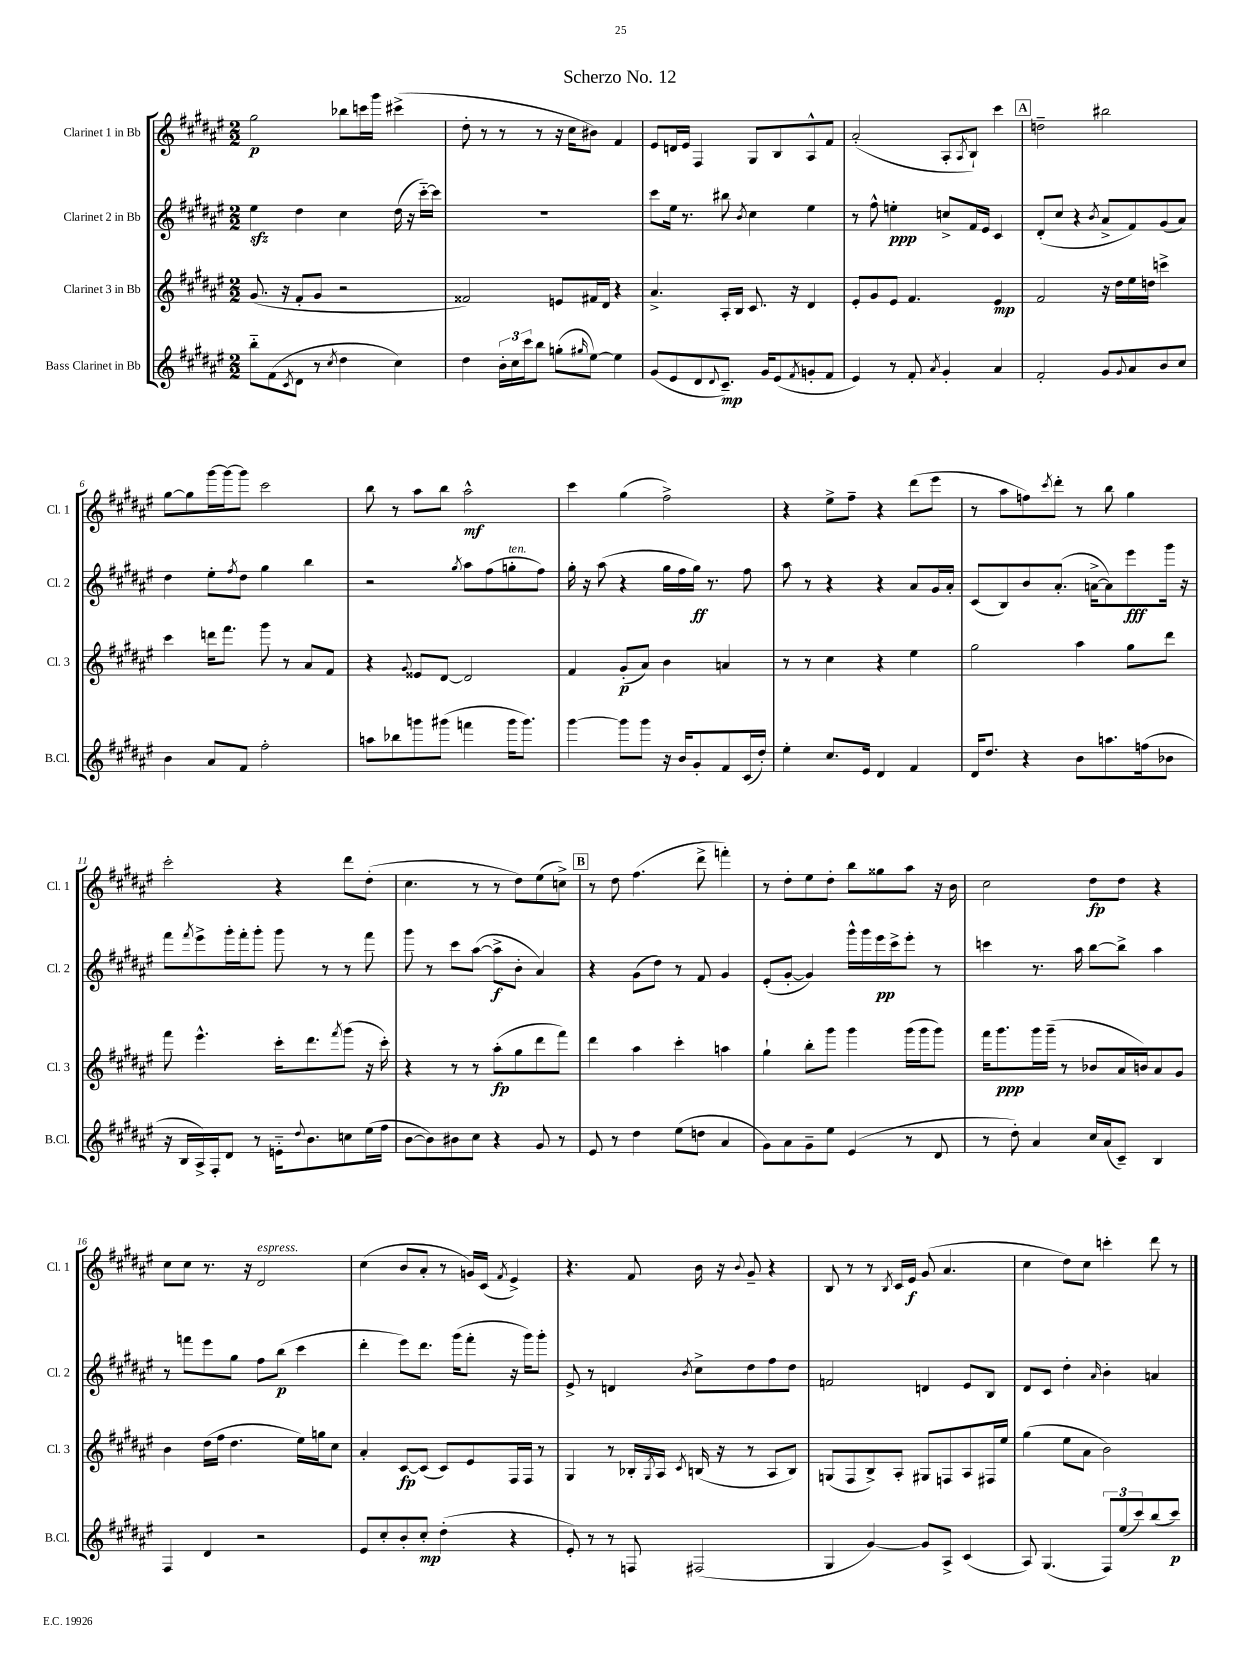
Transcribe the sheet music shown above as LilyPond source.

\header { title = "Scherzo No. 12" }
<<
\new StaffGroup <<
\new Staff = "s0" \with { instrumentName = "Clarinet 1 in Bb" shortInstrumentName = "Cl. 1" } {
    \clef treble \key fis \major \numericTimeSignature \time 2/2
    gis''2\p bes''8 c'''16 gis'''16 cis'''4->( |
    dis''8-. r8 r8 r8 r16 cis''16 bis'8) fis'4 |
    eis'8 d'16 eis'16 fis4 gis8 b8 ais8-^ fis'8 |
    ais'2-.( ais8-. \acciaccatura { ais8 } b8-!) cis'''4 |
    \mark \markup { \box "A" } d''2-- bis''2 |
    gis''8~ gis''8 gis'''16~ gis'''16~ gis'''8 cis'''2 |
    b''8 r8 ais''8 b''8 ais''2-^\mf |
    cis'''4 gis''4( fis''2->) |
    r4 eis''8-> fis''8-- r4 dis'''8( eis'''8 |
    r8 ais''8 f''8) \acciaccatura { cis'''8 } dis'''8-. r8 b''8 gis''4 |
    cis'''2-. r4 dis'''8 dis''8-.( |
    cis''4. r8 r8 dis''8) eis''8( c''8->) |
    \mark \markup { \box "B" } r8 dis''8 fis''4.( dis'''8-> f'''4-.) |
    r8 dis''8-. eis''8 dis''8-. b''8 gisis''8 ais''8 r16 b'16 |
    cis''2 dis''8\fp dis''8 r4 |
    cis''8 cis''8 r8. r16 dis'2^\markup { \italic "espress." } |
    cis''4( b'8 ais'8-. r8 g'16) cis'16( \acciaccatura { fis'8 } eis'4->) |
    r4. fis'8 b'16 r16 \appoggiatura { b'8 } gis'8-- r4 |
    b8 r8 r8 \acciaccatura { b8 } cis'16 eis'16\f gis'8( ais'4. |
    cis''4 dis''8) cis''8 c'''4-. dis'''8 r8 \bar "|." |
}
\new Staff = "s1" \with { instrumentName = "Clarinet 2 in Bb" shortInstrumentName = "Cl. 2" } {
    \clef treble \key fis \major \numericTimeSignature \time 2/2
    eis''4\sfz dis''4 cis''4 dis''16( r16 cis'''16~-_) cis'''16 |
    R1 |
    cis'''8 eis''16 r8. bis''8 \acciaccatura { b'8 } cis''4 eis''4 |
    r8 fis''8-^ e''4-.\ppp c''8-> fis'16 eis'16 cis'4 |
    \mark \markup { \box "A" } dis'8-.( cis''8 r4 \acciaccatura { b'8 } ais'8-> fis'8) gis'8( ais'8) |
    dis''4 eis''8-. \acciaccatura { fis''8 } dis''8 gis''4 b''4 |
    r2 \acciaccatura { gis''8 } ais''8 fis''8( g''8-.^\markup { \italic "ten." } fis''8) |
    gis''16-. r16 ais''8( r4 gis''16 fis''16 gis''16\ff) r8. fis''8 |
    ais''8 r8 r4 r4 ais'8 gis'16 ais'16-. |
    cis'8( b8) b'8 ais'8.-.( a'16~-> a'8) eis'''8\fff gis'''16 r16 |
    fis'''8 \acciaccatura { fis'''8 } eis'''8-> gis'''16-. fis'''16-. gis'''8-. gis'''8 r8 r8 fis'''8 |
    gis'''8 r8 cis'''8 ais''8~( ais''8->\f b'8-. ais'4) |
    \mark \markup { \box "B" } r4 gis'8( dis''8) r8 fis'8 gis'4 |
    eis'8-.( gis'8~-. gis'4) gis'''16-^ gis'''16 eis'''16\pp cis'''16-> eis'''8-. r8 |
    c'''4 r8. ais''16 b''8~ b''8-> ais''4 |
    r8 f'''8 eis'''8 gis''8 fis''8 b''8\p( cis'''4 |
    dis'''4-. eis'''8) dis'''8. gis'''16( fis'''8-. r16 gis'''16) gis'''8-. |
    eis'8-> r8 d'4 \acciaccatura { b'8 } cis''8-> dis''8 fis''8 dis''8 |
    f'2 d'4 eis'8 b8 |
    dis'8 cis'8 dis''4-. \grace { ais'16 } b'4-. a'4 \bar "|." |
}
\new Staff = "s2" \with { instrumentName = "Clarinet 3 in Bb" shortInstrumentName = "Cl. 3" } {
    \clef treble \key fis \major \numericTimeSignature \time 2/2
    gis'8.( r16 fis'8-. gis'8 r2 |
    fisis'2) e'8 fis'16 dis'16 r4 |
    ais'4.-> ais16-. b16 cis'8. r16 dis'4 |
    eis'8-. gis'8 eis'8 fis'4. eis'4\mp |
    \mark \markup { \box "A" } fis'2 r16 dis''16 eis''16 d''16 c'''4-> |
    cis'''4 d'''16 fis'''8. gis'''8 r8 ais'8 fis'8 |
    r4 \appoggiatura { gis'8 } eisis'8 dis'8~ dis'2 |
    fis'4 gis'8-.\p( ais'8) b'4 a'4 |
    r8 r8 cis''4 r4 eis''4 |
    gis''2 ais''4 gis''8 dis'''8 |
    fis'''8 eis'''4.-^ cis'''16-. dis'''8. \acciaccatura { fis'''8 } gis'''8( r16 cis'''16-.) |
    r4 r8 r8 ais''8-.\fp( gis''8 dis'''8 fis'''8) |
    \mark \markup { \box "B" } dis'''4 ais''4 cis'''4-. a''4 |
    gis''4-! b''8-. gis'''8 gis'''4 gis'''16( gis'''16 gis'''8) |
    fis'''16 gis'''8.\ppp gis'''16 gis'''16--( r8 bes'8 ais'16 b'16) ais'8 gis'8 |
    b'4 dis''16( fis''16 dis''4. eis''16) g''16 cis''8 |
    ais'4-. cis'8~\fp cis'8( cis'8) eis'8 fis16 fis16 r8 |
    gis4 r8 bes16-. \acciaccatura { gis8 } ais16 \acciaccatura { cis'8 } b16( r16 r8 ais8 b8) |
    g8( fis8 b8->) ais8-. gis8 f8 ais8 fis16 eis''16 |
    gis''4( eis''8 ais'8 b'2) \bar "|." |
}
\new Staff = "s3" \with { instrumentName = "Bass Clarinet in Bb" shortInstrumentName = "B.Cl." } {
    \clef treble \key fis \major \numericTimeSignature \time 2/2
    b''8-_ fis'8( \acciaccatura { cis'8 } dis'8 r8 \acciaccatura { cis''8 } dis''4 cis''4) |
    dis''4 \tuplet 3/2 { b'16-. cis''16 cis'''16 } b''8 g''8-.( \grace { gis''16 } eis''8~) eis''4 |
    gis'8( eis'8 dis'8 \appoggiatura { dis'8 } cis'8.--\mp) gis'16 eis'8( \acciaccatura { fis'8 } g'8-. fis'8 |
    eis'4) r8 fis'8-. \acciaccatura { ais'8 } gis'4-. ais'4 |
    \mark \markup { \box "A" } fis'2-. gis'8 \appoggiatura { gis'8 } ais'8 b'8 cis''8 |
    b'4 ais'8 fis'8 fis''2-. |
    a''8 bes''8 g'''8 gis'''8( f'''4 gis'''16 gis'''8.) |
    gis'''4~ gis'''8 gis'''8 r16 b'16 gis'8-. fis'8 cis'16( dis''16-.) |
    eis''4-. cis''8. eis'16 dis'4 fis'4 |
    dis'16 dis''8. r4 b'8 a''8. f''16( bes'8 |
    r16 b16 ais16->) fis16-. dis'8 r8 e'16-_ \appoggiatura { dis''8 } b'8. c''8 eis''16( fis''16 |
    b'8~ b'8) bis'8 cis''8 r4 gis'8 r8 |
    \mark \markup { \box "B" } eis'8 r8 dis''4 eis''8( d''8 ais'4 |
    gis'8) ais'8 gis'8-- eis''8 eis'4( r8 dis'8 |
    r8 dis''8-.) ais'4 cis''16 ais'16( cis'8--) b4 |
    fis4 dis'4 r2 |
    eis'8 cis''8-. b'8-. cis''8-.\mp dis''4-.( r4 |
    eis'8-.) r8 r8 f8 fis2( |
    gis4 gis'4~) gis'8 ais8-> cis'4( |
    ais8) gis4.( \tuplet 3/2 { fis8) eis''8( cis'''8) } b''8( cis'''8\p) \bar "|." |
}
>>
>>
